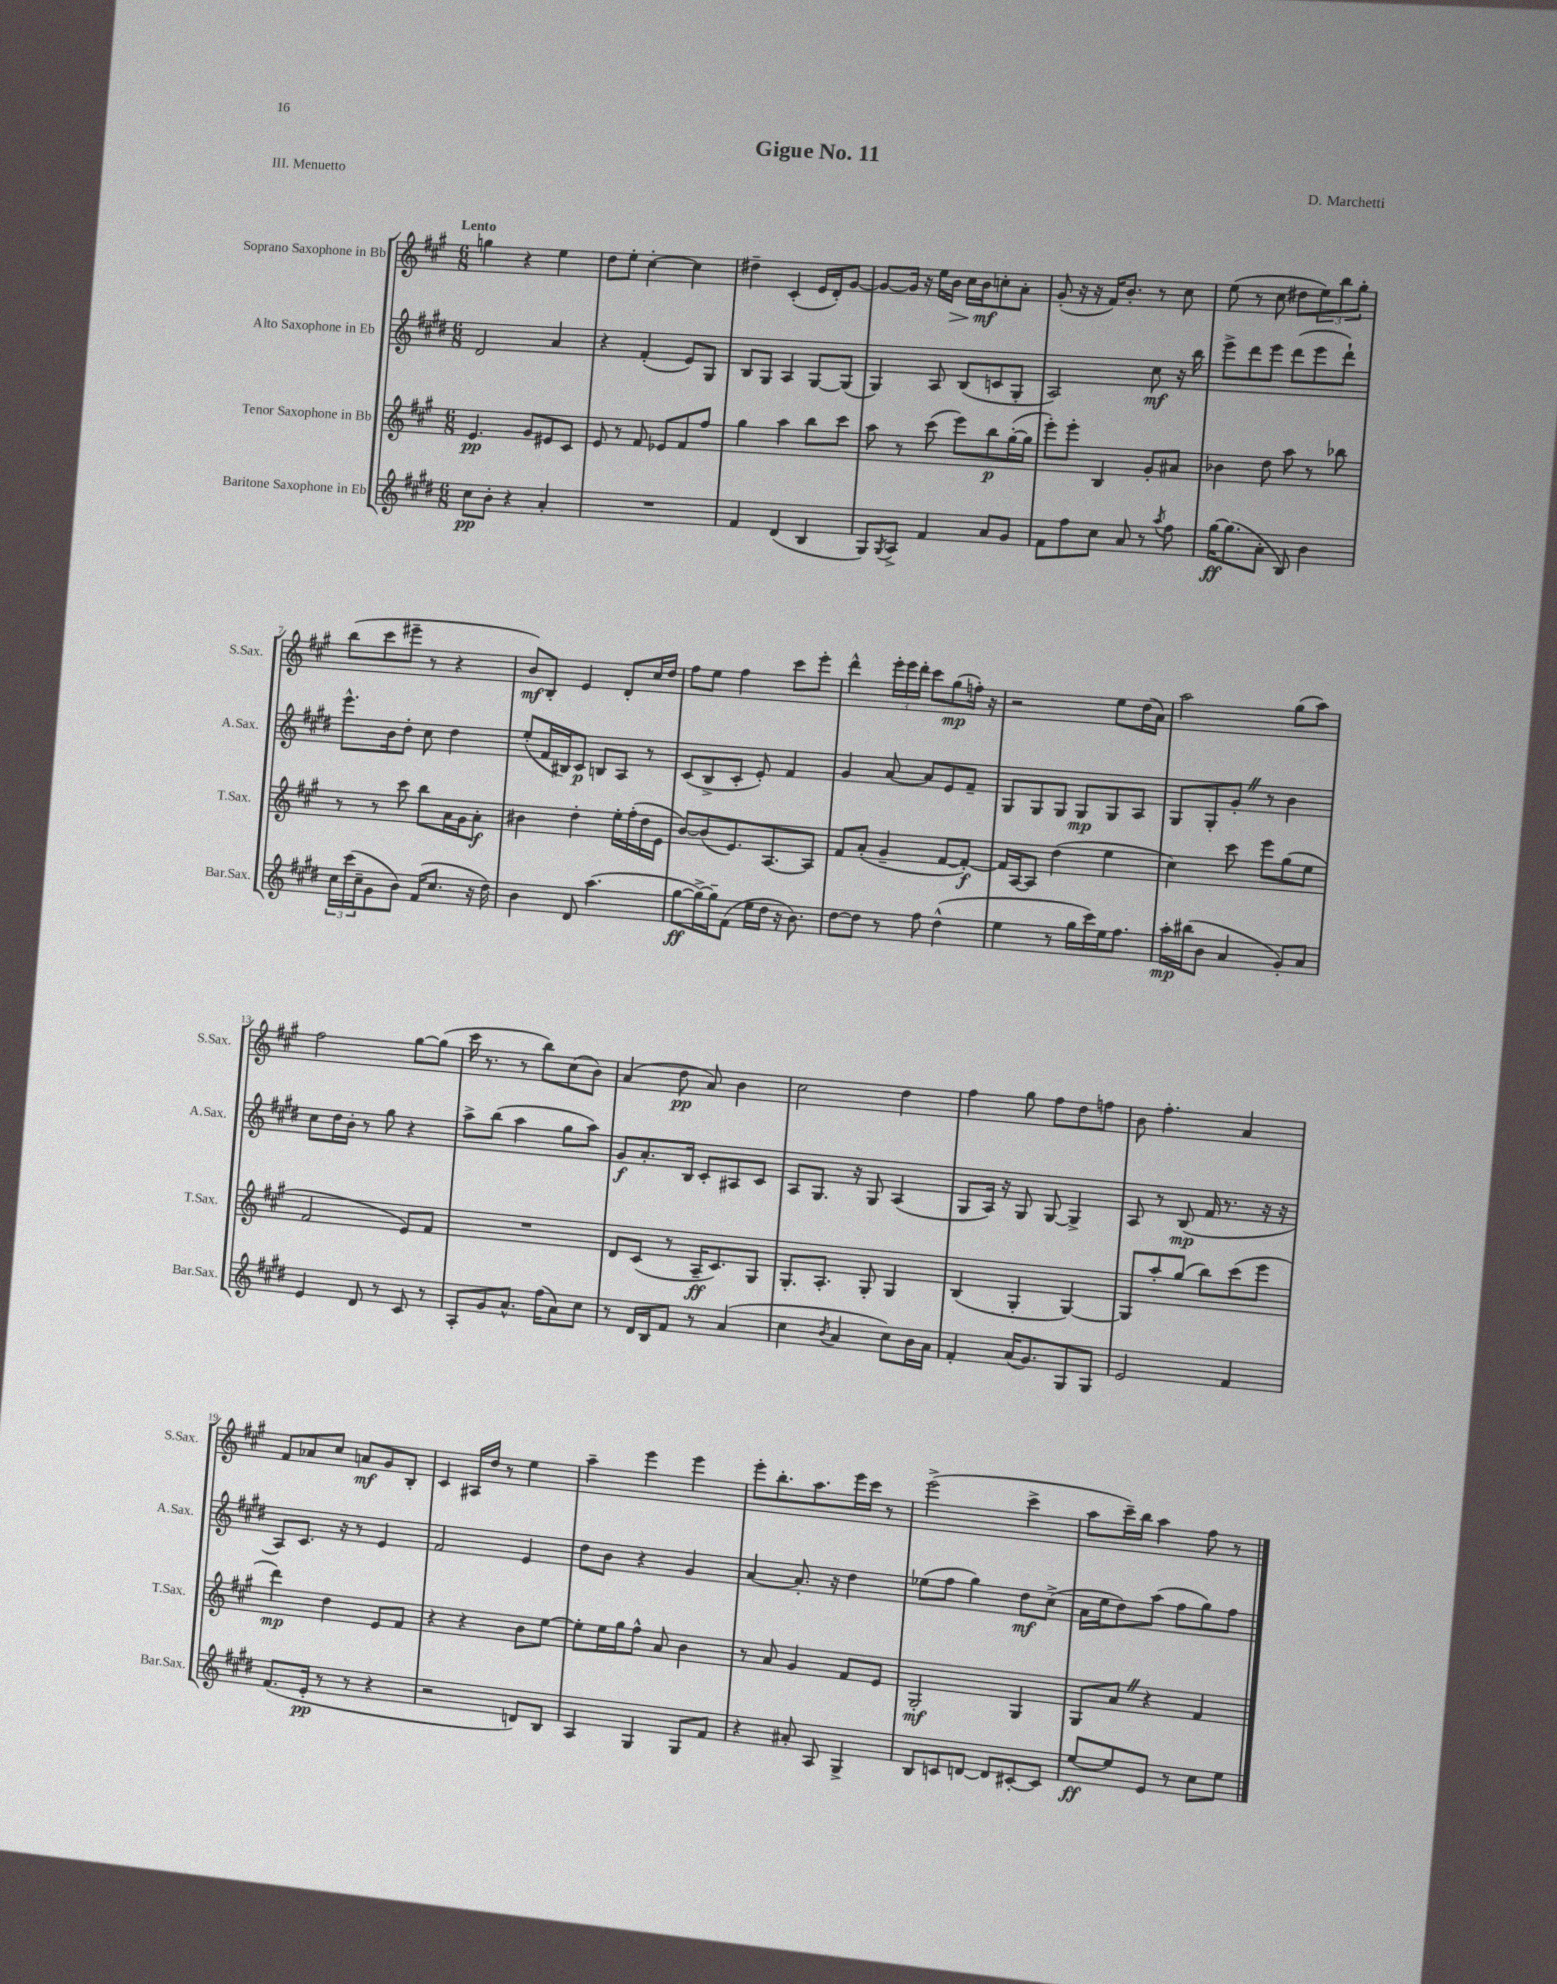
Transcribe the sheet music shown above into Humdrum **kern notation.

**kern	**dynam	**kern	**dynam	**kern	**dynam	**kern	**dynam
*part4	*part4	*part3	*part3	*part2	*part2	*part1	*part1
*staff4	*staff4	*staff3	*staff3	*staff2	*staff2	*staff1	*staff1
*I"Baritone Saxophone in Eb	*	*I"Tenor Saxophone in Bb	*	*I"Alto Saxophone in Eb	*	*I"Soprano Saxophone in Bb	*
*I'Bar.Sax.	*	*I'T.Sax.	*	*I'A.Sax.	*	*I'S.Sax.	*
*clefG2	*	*clefG2	*	*clefG2	*	*clefG2	*
*k[f#c#g#d#]	*	*k[f#c#g#]	*	*k[f#c#g#d#]	*	*k[f#c#g#]	*
*M6/8	*	*M6/8	*	*M6/8	*	*M6/8	*
=1	=1	=1	=1	=1	=1	=1	=1
!	!	!	!	!	!	!LO:TX:a:B:t=Lento	!
8cc#\L	pp	4.e/	pp	2d#/	.	4ggn\	.
8b'\J	.	.	.	.	.	.	.
4r	.	.	.	.	.	4r	.
.	.	8g#/L	.	.	.	.	.
4a'/	.	8e#X/	.	4a/	.	4ee\	.
.	.	8c#/J	.	.	.	.	.
=2	=2	=2	=2	=2	=2	=2	=2
2.r	.	8e/	.	4r	.	8dd\L	.
.	.	8r	.	.	.	8ee'\J	.
.	.	8f#/	.	(4f#'/	.	[4cc#'\	.
.	.	8e-X/L	.	.	.	.	.
.	.	8f#/	.	8e/L)	.	4cc#\]	.
.	.	8ff#/J	.	8G#/J	.	.	.
=3	=3	=3	=3	=3	=3	=3	=3
4f#/	.	4gg#\	.	8B/L	.	4dd#X~\	.
.	.	.	.	8G#/J	.	.	.
(4d#/	.	4aa\	.	4A/	.	(4c#'/	.
4B/	.	8bb\L	.	[8G#/L	.	16e/LL	.
.	.	.	.	.	.	16d'/J)	.
.	.	8ccc#\J	.	(8G#/J]	.	[8g#/J	.
=4	=4	=4	=4	=4	=4	=4	=4
8G#/L)	.	8aa\	.	4G#/)	.	8g#/L_	.
8qG#/	.	.	.	.	.	.	.
8A^/J	.	8r	.	.	.	16g#/Jk]	.
.	.	.	.	.	.	16r	.
4f#/	.	(8ccc#\	.	8A/	.	16ee\LL	.
!	!	!	!	!	!	!	!LO:HP:b
.	.	.	.	.	.	16b\JJ	>
.	.	8eee\L)	.	(8B/L	.	16cc#\LL	.
.	.	.	.	.	.	16b\J	mf
8a/L	.	8bb\	p	8cn/	.	8ccn'\	]
8g#/J	.	([16gg#'\L	.	8G#'/J	.	8a'\J	.
.	.	16gg#\JJ]	.	.	.	.	.
=5	=5	=5	=5	=5	=5	=5	=5
8f#\L	.	8eee'\L)	.	2A/)	.	(8g#'/	.
8ff#\	.	8eee'\J	.	.	.	16r	.
.	.	.	.	.	.	16r	.
8cc#\J	.	4B/	.	.	.	16f#/KL)	.
.	.	.	.	.	.	8.b'/J	.
8a/	.	.	.	.	.	.	.
8r	.	8g#'/L	.	8cc#\	mf	8r	.
8qaa/	.	.	.	.	.	.	.
8ff#\	.	8a#X/J	.	16r	.	8cc#\	.
.	.	.	.	16bb\	.	.	.
=6	=6	=6	=6	=6	=6	=6	=6
[16gg#\KL	ff	4b-X\	.	8eee^\L	.	(8ee\	.
(8.gg#\]	.	.	.	.	.	.	.
.	.	.	.	8ddd#\	.	8r	.
8a'\J	.	8dd\	.	8eee\J	.	8cc#\	.
8B/)	.	8aa\	.	(8ddd#\L	.	8dd#X\L	.
4b\	.	8r	.	8eee\	.	12ee\)	.
.	.	.	.	.	.	12bb\	.
.	.	8bb-X\	.	8ddd#`\J)	.	.	.
.	.	.	.	.	.	12gg#'\J	.
!!LO:LB:g=z
=7	=7	=7	=7	=7	=7	=7	=7
24cc#\LL	.	8r	.	8.eee^^\L	.	(8bb\L	.
(24ccc#\	.	.	.	.	.	.	.
24cc#~\J	.	.	.	.	.	.	.
8g#\	.	8r	.	.	.	8ccc#\	.
.	.	.	.	16b\k	.	.	.
8b\J)	.	8ccc#\	.	8dd#'\J	.	8eee#X~\J	.
(16f#/KL	.	8bb\L	.	8cc#\	.	8r	.
8.cc#/J	.	.	.	.	.	.	.
.	.	16a\L	.	4dd#\	.	4r	.
.	.	16g#\J	.	.	.	.	.
16r	.	8a'\J	f	.	.	.	.
16dd#\)	.	.	.	.	.	.	.
=8	=8	=8	=8	=8	=8	=8	=8
4b\	.	4b#X\	.	(8ee'/L	.	8b/L)	mf
.	.	.	.	16f#/L	.	8B'/J	.
.	.	.	.	16B#X/J)	.	.	.
8d#/	.	4dd'\	.	8c#/J	p	4e/	.
(4.aa\	.	.	.	8Bn/L	.	.	.
.	.	16ee'\LL	.	8A/J	.	8d'/L	.
.	.	(16ff#'\	.	.	.	.	.
.	.	16dd\	.	8r	.	16cc#/L	.
.	.	16e\JJ	.	.	.	16dd/JJ	.
=9	=9	=9	=9	=9	=9	=9	=9
[8gg#\L	ff	[8b/L)	.	(8c#/L	.	8ff#\L	.
16gg#^\L_)	.	(8b/]	.	8B^/	.	8ee\J	.
16gg#~\J]	.	.	.	.	.	.	.
(8f#\J	.	8.e/)	.	8c#'/J	.	4ff#\	.
16ee\LL	.	.	.	8e'/)	.	.	.
16dd#\JJ	.	[8.A/	.	.	.	.	.
16r	.	.	.	4f#/	.	8ccc#\L	.
8.b\)	.	.	.	.	.	.	.
.	.	8A/J]	.	.	.	8eee'\J	.
=10	=10	=10	=10	=10	=10	=10	=10
[8dd#\L	.	8f#/L	.	4g#/	.	4ddd^^\	.
8dd#\J]	.	(8a'/J	.	.	.	.	.
8r	.	4g#~/	.	[8a/	.	24eee'\LL	.
.	.	.	.	.	.	24eee\	.
.	.	.	.	.	.	24ddd'\JJ	.
8ff#\	.	.	.	8a/L]	.	8ccc#\L	.
(4dd#^^\	.	[8f#/L	.	8e/	.	(8gg#\	mp
.	.	8f#'/J_)	f	8f#~/J	.	16ffn'\Jk)	.
.	.	.	.	.	.	16r	.
=11	=11	=11	=11	=11	=11	=11	=11
4ee\	.	16f#/LL]	.	8G#/L	.	2r	.
.	.	[16A/J	.	.	.	.	.
.	.	8A/J]	.	8G#/	.	.	.
8r	.	(4dd\	.	8G#/J	.	.	.
16gg#\LL	.	.	.	8G#/L	mp	.	.
16ccc#\)	.	.	.	.	.	.	.
16ee\J	.	4ee\	.	8G#/	.	8ee\L	.
8.ff#\J	.	.	.	.	.	.	.
.	.	.	.	8A/J	.	(16dd\L	.
.	.	.	.	.	.	16a\JJ)	.
=12	=12	=12	=12	=12	=12	=12	=12
16aa'\LL	mp	4cc#\)	.	8G#/L	.	2aa\	.
(16bb#X\J	.	.	.	.	.	.	.
8b\J	.	.	.	8G#'/	.	.	.
4a/	.	8ccc#\	.	8g#'Z/J	.	.	.
.	.	8eee\L	.	8r	.	.	.
8g#'/L)	.	(8gg#\	.	4b\	.	(8gg#\L	.
8a/J	.	8ee\J	.	.	.	8aa\J)	.
!!LO:LB:g=z
=13	=13	=13	=13	=13	=13	=13	=13
4e/	.	2f#/	.	8cc#\L	.	2ff#\	.
.	.	.	.	16dd#\L	.	.	.
.	.	.	.	16b'\JJ	.	.	.
8d#/	.	.	.	8r	.	.	.
8r	.	.	.	8gg#\	.	.	.
8c#/	.	8e/L)	.	4r	.	[8gg#\L	.
8r	.	8f#/J	.	.	.	(8gg#\J]	.
=14	=14	=14	=14	=14	=14	=14	=14
8A'/L	.	2.r	.	8aa^\L	.	16ccc#\	.
.	.	.	.	.	.	8.r	.
8g#/	.	.	.	(8bb\J	.	.	.
8.a^^/J	.	.	.	4aa\	.	8r	.
.	.	.	.	.	.	8bb\L)	.
(16ff#\KL	.	.	.	.	.	.	.
8a\)	.	.	.	8gg#\L	.	(8cc#\	.
8cc#\J	.	.	.	8aa\J)	.	8b\J)	.
=15	=15	=15	=15	=15	=15	=15	=15
8r	.	8d/L	.	8g#/L	f	(4a/	.
16d#/LL	.	(8c#/J	.	8.a'/	.	.	.
16B/J	.	.	.	.	.	.	.
8f#/J	.	8r	.	.	.	8dd\	pp
.	.	.	.	16B/Jk	.	.	.
8r	.	16A~/KL	ff	8c#'/L	.	8a/)	.
.	.	8.c#/)	.	.	.	.	.
(4a/	.	.	.	8A#X/	.	4b\	.
.	.	8G#/J	.	8c#/J	.	.	.
=16	=16	=16	=16	=16	=16	=16	=16
4cc#\	.	8.G#'/L	.	8A/L	.	2cc#\	.
.	.	.	.	8.G#/J	.	.	.
.	.	8.A'/J	.	.	.	.	.
8qb/	.	.	.	.	.	.	.
4a/	.	.	.	.	.	.	.
.	.	.	.	16r	.	.	.
.	.	8G#'/	.	8G#/	.	.	.
8cc#\L)	.	4G#/	.	(4A/	.	4dd\	.
16b\L	.	.	.	.	.	.	.
16a\JJ	.	.	.	.	.	.	.
=17	=17	=17	=17	=17	=17	=17	=17
4f#'/	.	(4B/	.	8G#/L	.	4ff#\	.
.	.	.	.	16A/Jk)	.	.	.
.	.	.	.	16r	.	.	.
(16a/KL	.	4G#'/	.	8G#/	.	8gg#\	.
8.g#/)	.	.	.	.	.	.	.
.	.	.	.	[8G#/	.	8ff#\L	.
8G#/	.	[4G#/)	.	4G#^/]	.	8dd\	.
8G#/J	.	.	.	.	.	8ffn\J	.
=18	=18	=18	=18	=18	=18	=18	=18
2e/	.	8G#/L]	.	8A/	.	8b\	.
.	.	8aa'/	.	8r	.	4.ff#'\	.
.	.	(8gg#/J	.	(8B/	mp	.	.
.	.	8bb\L)	.	16f#/	.	.	.
.	.	.	.	8.r	.	.	.
4f#/	.	(8ccc#\	.	.	.	4a/	.
.	.	8eee\J	.	16r	.	.	.
.	.	.	.	16r	.	.	.
!!LO:LB:g=z
=19	=19	=19	=19	=19	=19	=19	=19
(8.f#/L	.	4ddd\)	mp	8A/L)	.	8f#/L	.
.	.	.	.	8.c#/J	.	8a-X/	.
16e'/Jk	pp	.	.	.	.	.	.
8r	.	4dd\	.	.	.	8cc#/J	.
.	.	.	.	16r	.	.	.
8r	.	.	.	8r	.	8an/L	mf
4r	.	8e/L	.	4e/	.	8g#/	.
.	.	8f#/J	.	.	.	8B'/J	.
=20	=20	=20	=20	=20	=20	=20	=20
2r	.	4r	.	2f#/	.	4c#/	.
.	.	4r	.	.	.	16A#X/LL	.
.	.	.	.	.	.	16dd/JJ	.
.	.	.	.	.	.	8r	.
8dn/L)	.	8b\L	.	4e/	.	4ee\	.
8B/J	.	[8ee\J	.	.	.	.	.
=21	=21	=21	=21	=21	=21	=21	=21
4A/	.	8ee'\L]	.	8dd#\L	.	4aa~\	.
.	.	16ee\L	.	8b\J	.	.	.
.	.	16gg#\J	.	.	.	.	.
4G#/	.	8ff#^^\J	.	4r	.	4eee\	.
.	.	8a/	.	.	.	.	.
8G#/L	.	4b\	.	4g#/	.	4eee\	.
8f#/J	.	.	.	.	.	.	.
=22	=22	=22	=22	=22	=22	=22	=22
4r	.	8r	.	[4a/	.	8eee'\L	.
.	.	8a/	.	.	.	8.bb'\	.
8a#X'/	.	4g#/	.	8.a'/]	.	.	.
.	.	.	.	.	.	8.aa\	.
8A/	.	.	.	.	.	.	.
.	.	.	.	16r	.	.	.
4G#^/	.	8f#/L	.	4dd#\	.	16eee\L	.
.	.	.	.	.	.	16ccc#\JJ	.
.	.	8e/J	.	.	.	8r	.
=23	=23	=23	=23	=23	=23	=23	=23
8B/L	.	2G#'/	mf	(8ee-X\L	.	(2eee^\	.
8cn/	.	.	.	8ff#\J	.	.	.
[8dn/J	.	.	.	4gg#\)	.	.	.
8d/L]	.	.	.	.	.	.	.
[8c#X'/	.	4G#/	.	8dd#\L	mf	4ccc#^\	.
8c#/J]	.	.	.	(8cc#^\J	.	.	.
=24	=24	=24	=24	=24	=24	=24	=24
[8ee/L	ff	8G#/L	.	16a\LL	.	8aa\L	.
.	.	.	.	16ee\J	.	.	.
8ee/]	.	8aZ/J	.	8dd#\)	.	16ccc#~\L)	.
.	.	.	.	.	.	16bb\JJ	.
8e/J	.	4r	.	(8aa\J	.	4aa\	.
8r	.	.	.	8ff#\L	.	.	.
8cc#\L	.	4f#/	.	8gg#\)	.	8ff#\	.
8ee\J	.	.	.	8ff#\J	.	8r	.
==	==	==	==	==	==	==	==
*-	*-	*-	*-	*-	*-	*-	*-
